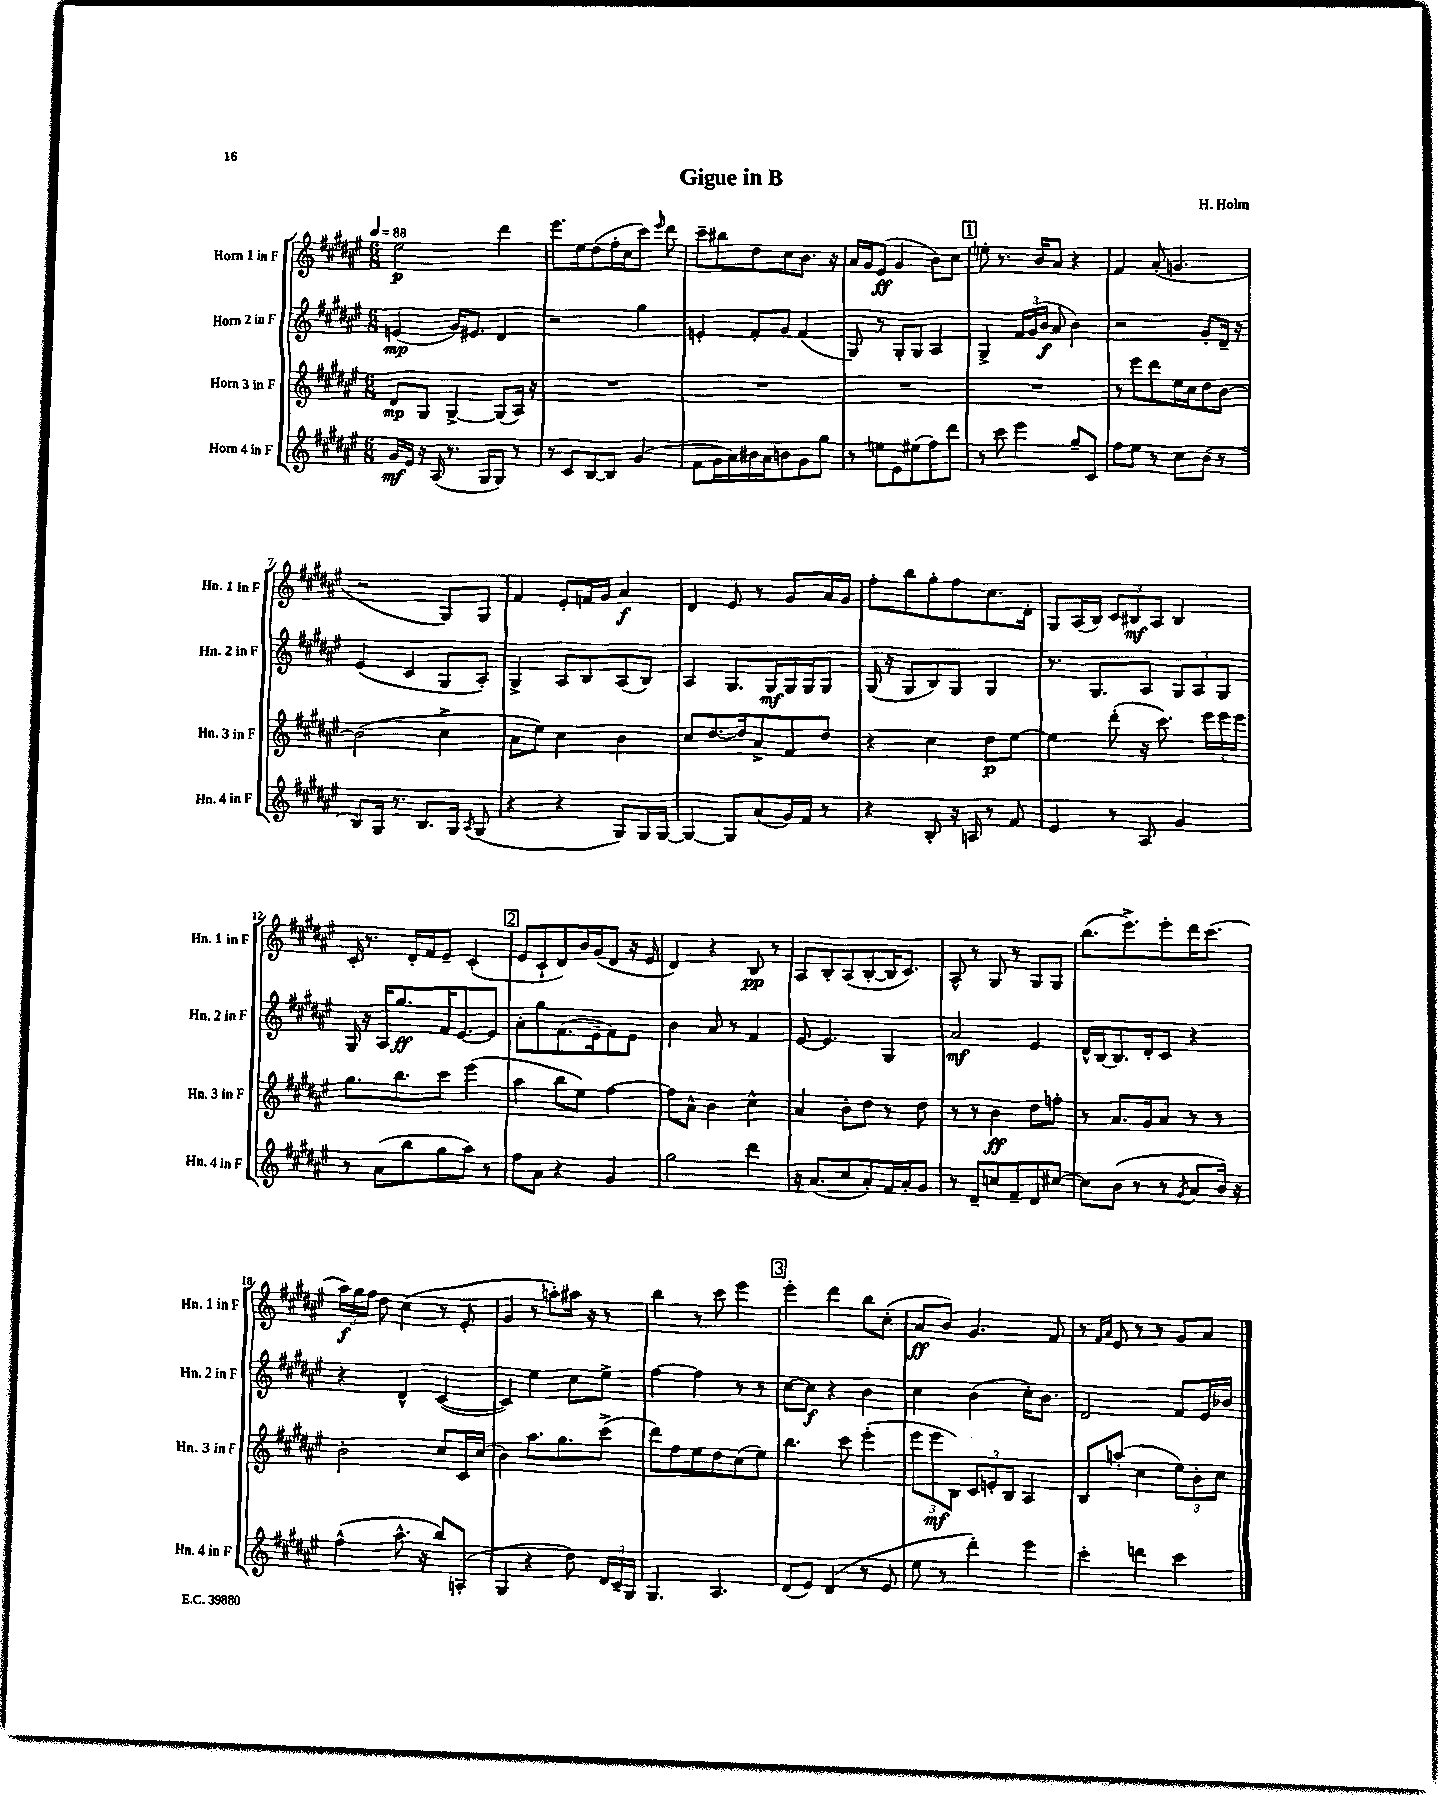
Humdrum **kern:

**kern	**dynam	**kern	**dynam	**kern	**dynam	**kern	**dynam
*part4	*part4	*part3	*part3	*part2	*part2	*part1	*part1
*staff4	*staff4	*staff3	*staff3	*staff2	*staff2	*staff1	*staff1
*I"Horn 4 in F	*	*I"Horn 3 in F	*	*I"Horn 2 in F	*	*I"Horn 1 in F	*
*I'Hn. 4 in F	*	*I'Hn. 3 in F	*	*I'Hn. 2 in F	*	*I'Hn. 1 in F	*
*clefG2	*	*clefG2	*	*clefG2	*	*clefG2	*
*k[f#c#g#d#a#e#]	*	*k[f#c#g#d#a#e#]	*	*k[f#c#g#d#a#e#]	*	*k[f#c#g#d#a#e#]	*
*M6/8	*	*M6/8	*	*M6/8	*	*M6/8	*
*MM88	*	*MM88	*	*MM88	*	*MM88	*
=1	=1	=1	=1	=1	=1	=1	=1
16g#/LL	mf	8d#/L	mp	(4en/	mp	2ee#\	p
16e#/JJ	.	.	.	.	.	.	.
16r	.	8G#/J	.	.	.	.	.
(16A#/	.	.	.	.	.	.	.
8.r	.	[4G#^/	.	16g#/KL)	.	.	.
.	.	.	.	8.e#X/J	.	.	.
16G#/KL	.	.	.	.	.	.	.
8G#/J)	.	(8G#/L]	.	4d#/	.	4ddd#\	.
8r	.	16A#/Jk)	.	.	.	.	.
.	.	16r	.	.	.	.	.
=2	=2	=2	=2	=2	=2	=2	=2
8r	.	2.r	.	2r	.	8.eee#\L	.
8c#/L	.	.	.	.	.	.	.
.	.	.	.	.	.	16ee#\k	.
[8B/	.	.	.	.	.	(8dd#\	.
8B/J]	.	.	.	.	.	16ff#'\L	.
.	.	.	.	.	.	16cc#\J	.
(4g#/	.	.	.	4gg#\	.	8ccc#\J)	.
.	.	.	.	.	.	16qqeee#/	.
.	.	.	.	.	.	8ddd#\	.
=3	=3	=3	=3	=3	=3	=3	=3
8f#\L	.	2.r	.	4en'/	.	8ccc#~\L	.
16g#\L	.	.	.	.	.	8bb#X\	.
16a#\)	.	.	.	.	.	.	.
16b#X\	.	.	.	8f#'/L	.	8dd#\	.
16a#\J	.	.	.	.	.	.	.
8bn\	.	.	.	8g#/J	.	8cc#\	.
8g#\	.	.	.	(4f#/	.	8.b\J	.
8gg#\J	.	.	.	.	.	.	.
.	.	.	.	.	.	16r	.
=4	=4	=4	=4	=4	=4	=4	=4
8r	.	2.r	.	8G#/)	.	16a#/LL	.
.	.	.	.	.	.	16g#/J	.
8een\L	.	.	.	8r	.	(8e#/J	ff
8e#\	.	.	.	8G#'/L	.	4g#/	.
(8ee#X\	.	.	.	8G#/J	.	.	.
8ff#\)	.	.	.	4A#/	.	8b\L)	.
8ddd#\J	.	.	.	.	.	8cc#\J	.
!!LO:REH:place=s1:t=1
=5	=5	=5	=5	=5	=5	=5	=5
8r	.	2.r	.	4G#^/	.	8een'\	.
8ccc#\	.	.	.	.	.	8.r	.
4eee#\	.	.	.	24f#/LL	.	.	.
.	.	.	.	(24g#/	.	.	.
.	.	.	.	.	.	16b/KL	.
.	.	.	.	24b/JJ	f	.	.
.	.	.	.	8a#/	.	8a#/J	.
8gg#~/L	.	.	.	4b\)	.	4r	.
8c#/J	.	.	.	.	.	.	.
=6	=6	=6	=6	=6	=6	=6	=6
8ff#\L	.	8r	.	2r	.	4f#/	.
8ee#\J	.	8eee#\L	.	.	.	.	.
8r	.	8ddd#\	.	.	.	(8a#'/	.
8cc#\L	.	16ee#\L	.	.	.	4.gn/	.
.	.	16cc#\J	.	.	.	.	.
(8b\J	.	8dd#\	.	8g#'/L	.	.	.
8r	.	[8b\J	.	16d#~/Jk	.	.	.
.	.	.	.	16r	.	.	.
!!LO:LB:g=z
=7	=7	=7	=7	=7	=7	=7	=7
8B/L)	.	(2b\]	.	(4e#/	.	2r	.
16G#/Jk	.	.	.	.	.	.	.
8.r	.	.	.	.	.	.	.
.	.	.	.	4c#/	.	.	.
8.B/L	.	.	.	.	.	.	.
.	.	4cc#^\	.	8G#/L	.	8G#/L)	.
16G#/Jk	.	.	.	.	.	.	.
8qA#/	.	.	.	.	.	.	.
(8G#/	.	.	.	8A#'/J)	.	8G#/J	.
=8	=8	=8	=8	=8	=8	=8	=8
4r	.	8a#\L	.	4G#^/	.	4f#/	.
.	.	8ee#\J)	.	.	.	.	.
4r	.	4cc#\	.	8A#/L	.	8e#'/L	.
.	.	.	.	8B/	.	16fn/L	.
.	.	.	.	.	.	16g#/JJ	.
8G#/L)	.	4b\	.	(8A#/	.	4a#/	f
16G#/L	.	.	.	8B/J)	.	.	.
[16G#/JJ	.	.	.	.	.	.	.
=9	=9	=9	=9	=9	=9	=9	=9
4G#/_	.	8cc#/L	.	4A#/	.	4d#/	.
.	.	[8.dd#/	.	.	.	.	.
8G#/L]	.	.	.	8.G#/L	.	8e#/	.
.	.	16dd#/k]	.	.	.	.	.
(8a#/	.	8a#^/	.	.	.	8r	.
.	.	.	.	16G#/L	mf	.	.
16g#/L)	.	8f#/	.	16G#/	.	8g#/L	.
16f#/JJ	.	.	.	16G#/J	.	.	.
8r	.	8dd#/J	.	8G#/J	.	16a#/L	.
.	.	.	.	.	.	16g#/JJ	.
=10	=10	=10	=10	=10	=10	=10	=10
4r	.	4r	.	(16G#/	.	8ff#'\L	.
.	.	.	.	16r	.	.	.
.	.	.	.	8G#/L	.	8bb\	.
8B'/	.	4cc#\	.	8B/)	.	8gg#'\	.
16r	.	.	.	8G#/J	.	8ff#\	.
16An/	.	.	.	.	.	.	.
8r	.	8dd#\L	p	4G#/	.	8.cc#\	.
8f#/	.	[8ee#\J	.	.	.	.	.
.	.	.	.	.	.	16d#'\Jk	.
=11	=11	=11	=11	=11	=11	=11	=11
4e#/	.	4ee#\]	.	8.r	.	8G#/L	.
.	.	.	.	.	.	(16A#/L	.
.	.	.	.	8.G#/L	.	16B/JJ)	.
8r	.	(8ddd#'\	.	.	.	12c#/L	.
.	.	.	.	.	.	12B#X/	mf
8A#/	.	16r	.	8A#/J	.	.	.
.	.	.	.	.	.	12A#/J	.
.	.	8.ccc#\)	.	.	.	.	.
4g#/	.	.	.	12G#/L	.	4B#/	.
.	.	.	.	12A#/	.	.	.
.	.	24eee#\LL	.	.	.	.	.
.	.	24eee#\	.	12G#/J	.	.	.
.	.	24eee#\JJ	.	.	.	.	.
!!LO:LB:g=z
=12	=12	=12	=12	=12	=12	=12	=12
8r	.	8.gg#\L	.	16G#/	.	16c#'/	.
.	.	.	.	16r	.	8.r	.
(8a#\L	.	.	.	16A#/KL	.	.	.
.	.	8.bb\	.	8.gg#/	ff	.	.
8bb\	.	.	.	.	.	16d#'/LL	.
.	.	.	.	.	.	16f#/J	.
8gg#\	.	8ccc#\J	.	16f#/K	.	8e#~/J	.
.	.	.	.	[8.e#/	.	.	.
8aa#\J)	.	(4eee#\	.	.	.	(4c#'/	.
8r	.	.	.	8e#/J]	.	.	.
!!LO:REH:place=s1:t=2
=13	=13	=13	=13	=13	=13	=13	=13
8ff#\L	.	4aa#\	.	8a#'\L	.	8e#/L	.
8a#\J	.	.	.	8gg#\	.	8c#`/	.
4r	.	8bb\L	.	(8.f#\	.	8d#/)	.
.	.	8ee#\J)	.	.	.	16b/L	.
.	.	.	.	16e#~\k	.	(16g#/J	.
4g#/	.	[4ff#\	.	8f#\)	.	8d#/J	.
.	.	.	.	8e#\J	.	16r	.
.	.	.	.	.	.	16e#/	.
=14	=14	=14	=14	=14	=14	=14	=14
2gg#\	.	8ff#\L]	.	4b\	.	4d#/)	.
.	.	8a#^^\J	.	.	.	.	.
.	.	4b\	.	8a#/	.	4r	.
.	.	.	.	8r	.	.	.
4ddd#\	.	4cc#^^\	.	4f#/	.	8B/	pp
.	.	.	.	.	.	8r	.
=15	=15	=15	=15	=15	=15	=15	=15
16r	.	4a#/	.	[8e#/	.	8A#/L	.
(8.a#/L	.	.	.	.	.	.	.
.	.	.	.	4.e#/]	.	8B'/	.
8cc#/	.	8b'\L	.	.	.	(8A#/	.
8a#'/)	.	8dd#\J	.	.	.	[8B'/	.
16f#/L	.	8r	.	4G#/	.	16B/K]	.
16a#'/J	.	.	.	.	.	8.c#/J)	.
8g#/J	.	8dd#\	.	.	.	.	.
=16	=16	=16	=16	=16	=16	=16	=16
8r	.	8r	.	2a#/	mf	8A#^^/	.
8d#~/L	.	8r	.	.	.	8r	.
8ccn/	.	4b\	ff	.	.	8G#/	.
8f#~/	.	.	.	.	.	8r	.
8d#/	.	8dd#\L	.	4e#/	.	8G#/L	.
[8cc#X/J	.	8ffn'\J	.	.	.	8G#/J	.
=17	=17	=17	=17	=17	=17	=17	=17
8cc#\L]	.	8r	.	16d#^^/LL	.	(8.bb\L	.
.	.	.	.	[16B/J	.	.	.
(8b\J	.	8.a#/L	.	8.B/]	.	.	.
.	.	.	.	.	.	8.eee#^\)	.
8r	.	.	.	.	.	.	.
.	.	16g#/k	.	16d#'/k	.	.	.
8r	.	8a#/J	.	8c#/J	.	8eee#'\	.
8qg#/	.	.	.	.	.	.	.
8a#/L	.	8r	.	4r	.	16ddd#\K	.
.	.	.	.	.	.	(8.ccc#\J	.
16b/Jk)	.	8r	.	.	.	.	.
16r	.	.	.	.	.	.	.
!!LO:LB:g=z
=18	=18	=18	=18	=18	=18	=18	=18
(4ff#^^\	.	2b'\	.	4r	.	24aa#\LL)	f
.	.	.	.	.	.	24gg#\	.
.	.	.	.	.	.	24ff#\JJ	.
.	.	.	.	.	.	8dd#\	.
8.aa#^^\	.	.	.	4d#^^/	.	(4cc#\	.
16r	.	.	.	.	.	.	.
8bb/L)	.	8cc#/L	.	([4c#/	.	8r	.
(8An'/J	.	16c#/L	.	.	.	8e#'/	.
.	.	(16cc#/JJ	.	.	.	.	.
=19	=19	=19	=19	=19	=19	=19	=19
4G#/	.	4b\)	.	4c#/])	.	4g#/	.
4r	.	8.aa#\L	.	4ee#\	.	8r	.
.	.	.	.	.	.	8aan'\L)	.
.	.	8.gg#\	.	.	.	.	.
8dd#\)	.	.	.	8cc#\L	.	16aa#X\Jk	.
.	.	.	.	.	.	16r	.
24d#/LL	.	(8ccc#^\J	.	8ee#^\J	.	8r	.
24c#~/	.	.	.	.	.	.	.
24G#/JJ	.	.	.	.	.	.	.
=20	=20	=20	=20	=20	=20	=20	=20
4.G#/	.	8ddd#\L)	.	[4ff#\	.	4bb\	.
.	.	8ff#\	.	.	.	.	.
.	.	8ee#\	.	4ff#\]	.	8r	.
4.A#/	.	8dd#\	.	.	.	8ccc#\	.
.	.	(8cc#\	.	8r	.	4eee#\	.
.	.	8ee#\J)	.	8r	.	.	.
!!LO:REH:place=s1:t=3
=21	=21	=21	=21	=21	=21	=21	=21
(8d#/L	.	4.bb\	.	[8cc#\L	.	4eee#'\	.
8e#/J)	.	.	.	8cc#\J]	f	.	.
(4d#/	.	.	.	4r	.	4ddd#\	.
.	.	8ccc#\	.	.	.	.	.
8r	.	(4eee#'\	.	4b\	.	8bb\L	.
8e#/	.	.	.	.	.	(8cc#'\J	.
=22	=22	=22	=22	=22	=22	=22	=22
8ee#\	.	12eee#\L	.	4cc#\	.	8a#/L	ff
.	.	12eee#\	mf	.	.	.	.
8r	.	.	.	.	.	8b/J)	.
.	.	12B\J)	.	.	.	.	.
4ddd#'\)	.	12c#/L	.	(4b\	.	4.g#/	.
.	.	12en'/	.	.	.	.	.
.	.	12B/J	.	.	.	.	.
4eee#\	.	4A#/	.	16cc#'\KL)	.	.	.
.	.	.	.	8.b\J	.	.	.
.	.	.	.	.	.	8f#/	.
=23	=23	=23	=23	=23	=23	=23	=23
4ccc#'\	.	8B/L	.	2d#/	.	8r	.
.	.	.	.	.	.	16qqf#/LL	.
.	.	.	.	.	.	16qqa#/JJ	.
.	.	(8aan'/J	.	.	.	8e#/	.
4dddn\	.	4cc#\	.	.	.	8r	.
.	.	.	.	.	.	8r	.
4ccc#\	.	12ee#\L)	.	8f#/L	.	8g#/L	.
.	.	12b'\	.	.	.	.	.
.	.	.	.	16e#/L	.	8a#/J	.
.	.	12cc#\J	.	.	.	.	.
.	.	.	.	16b-X/JJ	.	.	.
==	==	==	==	==	==	==	==
*-	*-	*-	*-	*-	*-	*-	*-
